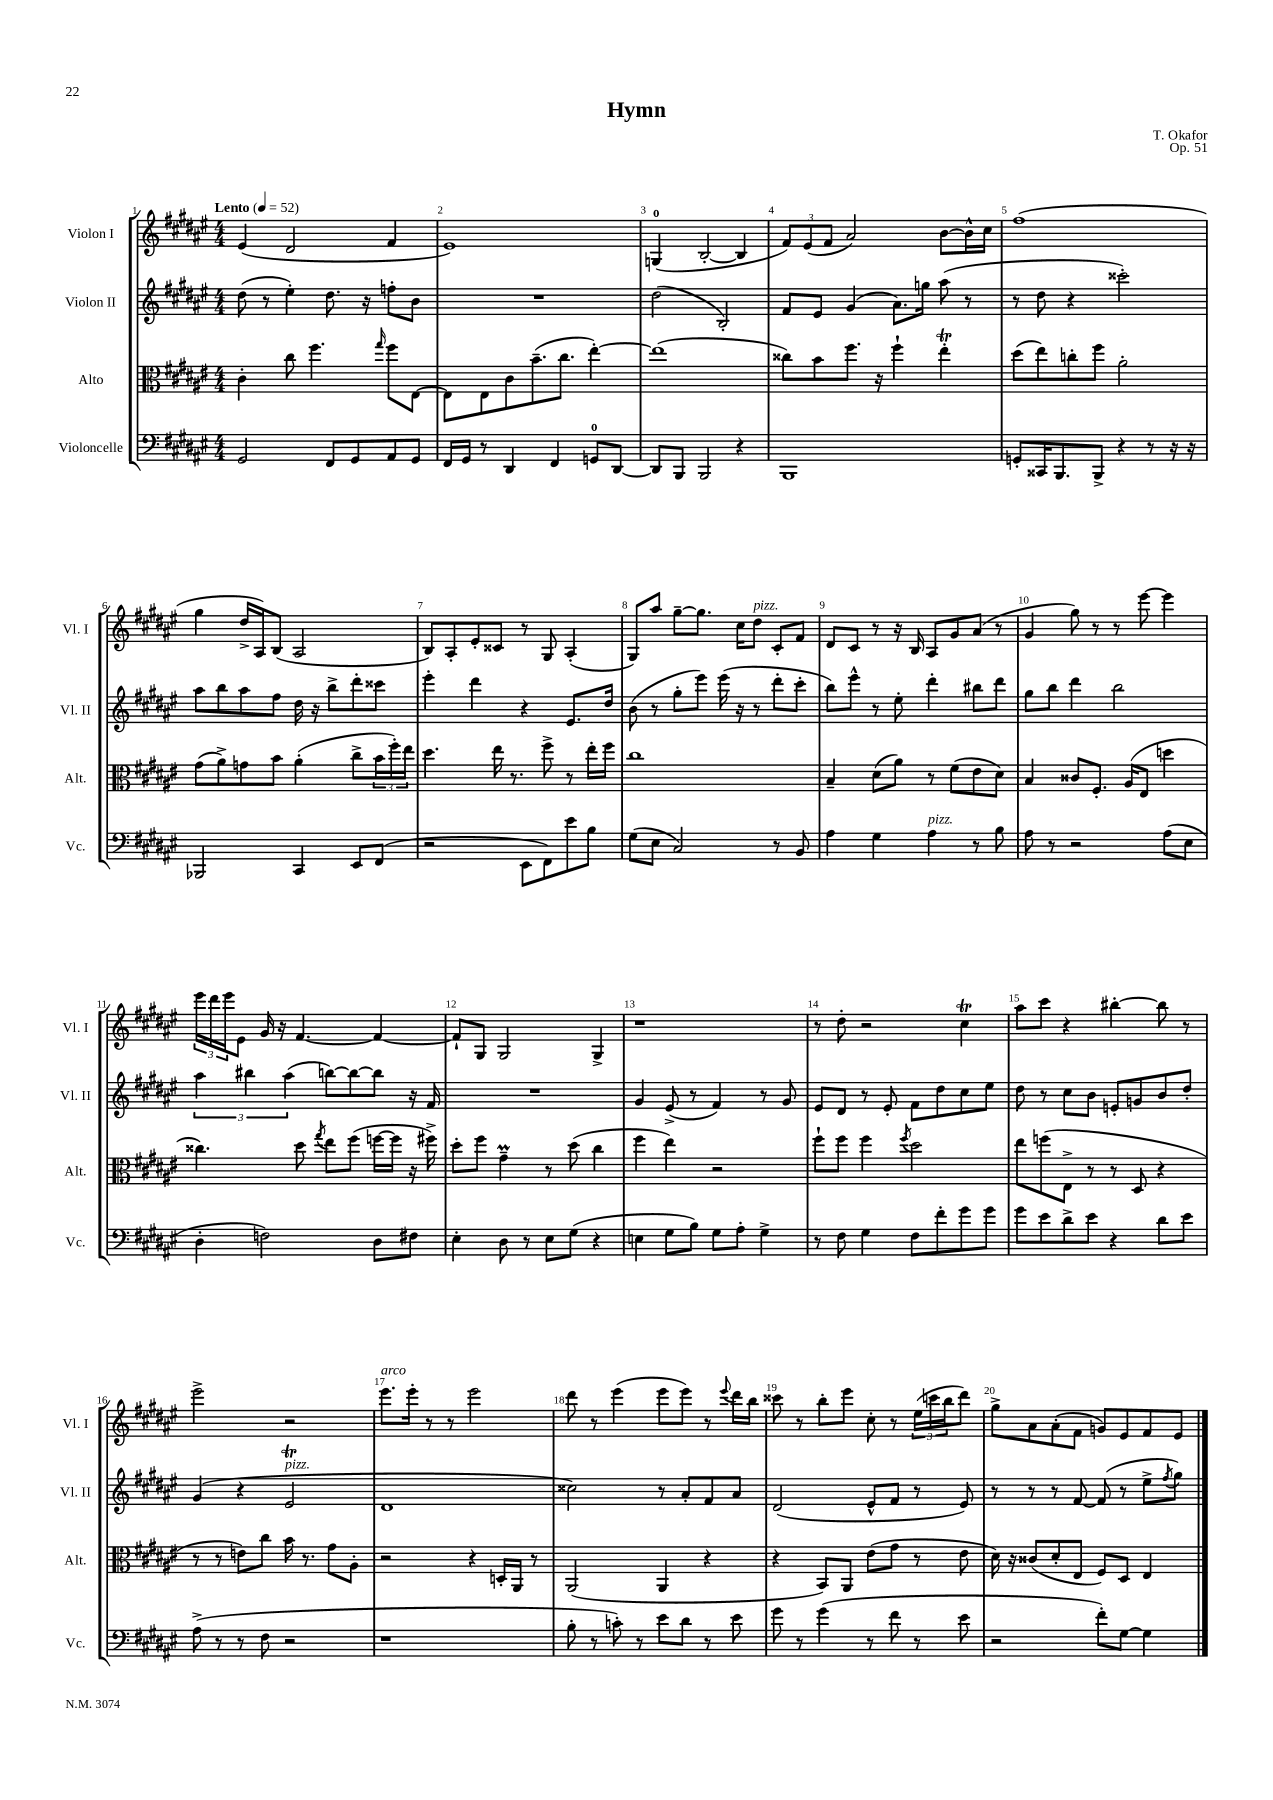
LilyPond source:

\header { title = "Hymn" composer = "T. Okafor" opus = "Op. 51" }
<<
\new StaffGroup <<
\new Staff = "s0" \with { instrumentName = "Violon I" shortInstrumentName = "Vl. I" } {
    \clef treble \key fis \major \numericTimeSignature \time 4/4 \tempo "Lento" 4 = 52
    eis'4( dis'2 fis'4 |
    eis'1) |
    g4-0( b2~-. b4 |
    \tuplet 3/2 { fis'8) eis'8( fis'8 } ais'2) b'8~ b'16-^ cis''16 |
    fis''1( |
    gis''4 dis''16-> ais16) b8( ais2 |
    b8) ais8-. eis'8-. cisis'8 r8 gis8 ais4-.( |
    gis8) ais''8 gis''8~-- gis''8. cis''16 dis''8^\markup { \italic "pizz." } cis'8-. fis'8 |
    dis'8 cis'8 r8 r16 b16 ais8 gis'8 ais'8( r8 |
    gis'4 gis''8) r8 r8 eis'''8~ eis'''4 |
    \tuplet 3/2 { eis'''16 dis'''16 eis'''16 } eis'8 gis'16 r16 fis'4.~ fis'4~ |
    fis'8-! gis8 gis2 gis4-> |
    r1 |
    r8 dis''8-. r2 cis''4\trill |
    ais''8 cis'''8 r4 bis''4~-. bis''8 r8 |
    eis'''2-> r2 |
    eis'''8.^\markup { \italic "arco" } eis'''16-. r8 r8 eis'''2 |
    dis'''8 r8 eis'''4( eis'''8 eis'''8) r8 \appoggiatura { eis'''8 } dis'''16 b''16 |
    cisis'''8 r8 b''8-. eis'''8 cis''8-. r8 \tuplet 3/2 { eis''16( c'''16 b''16 } dis'''8) |
    gis''8-> ais'8 ais'8-.( fis'8 g'8) eis'8 fis'8 eis'8 \bar "|." |
}
\new Staff = "s1" \with { instrumentName = "Violon II" shortInstrumentName = "Vl. II" } {
    \clef treble \key fis \major \numericTimeSignature \time 4/4
    dis''8( r8 eis''4-.) dis''8. r16 f''8-. b'8 |
    R1 |
    dis''2( b2-.) |
    fis'8 eis'8 gis'4( ais'8.) g''16 ais''8( r8 |
    r8 dis''8 r4 cisis'''2-.) |
    ais''8 b''8 ais''8 fis''8 dis''16 r16 b''8-> dis'''8-. cisis'''8 |
    eis'''4-. dis'''4 r4 eis'8. dis''16 |
    b'8( r8 gis''8-. eis'''8) eis'''16( r16 r8 dis'''8-. cis'''8-. |
    b''8) eis'''8-^ r8 eis''8-. dis'''4-. bis''8 dis'''8 |
    gis''8 b''8 dis'''4 b''2 |
    \tuplet 3/2 { ais''4 bis''4 ais''4( } b''8~) b''8~ b''8 r16 fis'16 |
    R1 |
    gis'4 eis'8->( r8 fis'4) r8 gis'8 |
    eis'8 dis'8 r8 eis'8-. fis'8 dis''8 cis''8 eis''8 |
    dis''8 r8 cis''8 b'8 e'8-. g'8 b'8 dis''8-. |
    gis'4( r4 eis'2\trill^\markup { \italic "pizz." } |
    dis'1 |
    cisis''2) r8 ais'8-. fis'8 ais'8 |
    dis'2( eis'8-^ fis'8 r8 eis'8) |
    r8 r8 r8 fis'8~ fis'8( r8 eis''8-> \acciaccatura { fis''8 } gis''8) \bar "|." |
}
\new Staff = "s2" \with { instrumentName = "Alto" shortInstrumentName = "Alt." } {
    \clef alto \key fis \major \numericTimeSignature \time 4/4
    cis'4-. cis''8 fis''4. \grace { gis''16 } fis''8 eis8~ |
    eis8 eis8 cis'8 b'8.--( cis''8. eis''4~-.) |
    eis''1( |
    cisis''8) b'8 fis''8. r16 fis''4-! eis''4-.\trill |
    dis''8( eis''8) c''8-. fis''8 ais'2-. |
    gis'8( ais'8->) g'8 b'8 ais'4-.( cis''8-> \tuplet 3/2 { b'16 fis''16-.) eis''16 } |
    dis''4. eis''16 r8. fis''8-> r8 eis''16-. fis''16 |
    cis''1 |
    b4-- dis'8( ais'8) r8 fis'8( eis'8 dis'8) |
    b4 cisis'8 fis8.-. ais16( eis8 d''4 |
    cisis''4.) dis''8 \acciaccatura { gis''8 } eis''8 fis''8( f''16~ f''16 r16 fis''16->) |
    dis''8-. fis''8 gis'4--\prall r8 dis''8( cis''4 |
    fis''4 eis''4) r2 |
    fis''8-! fis''8 fis''4 \acciaccatura { fis''8 } dis''2 |
    eis''8 f''8( eis8-> r8 r8 dis8 r4 |
    r8 r8 e'8) cis''8 b'16 r8. gis'8 ais8-. |
    r2 r4 d16-. ais,16 r8 |
    ais,2( ais,4 r4 |
    r4 b,8) ais,8 eis'8( gis'8 r8 eis'8 |
    dis'16) r16 cisis'8( dis'8-. eis8 fis8) dis8 eis4 \bar "|." |
}
\new Staff = "s3" \with { instrumentName = "Violoncelle" shortInstrumentName = "Vc." } {
    \clef bass \key fis \major \numericTimeSignature \time 4/4
    gis,2 fis,8 gis,8 ais,8 gis,8 |
    fis,16 gis,16 r8 dis,4 fis,4 g,8-0 dis,8~ |
    dis,8 b,,8 b,,2 r4 |
    b,,1 |
    g,8-. cisis,16 b,,8. b,,8-> r4 r8 r16 r16 |
    bes,,2 cis,4 eis,8 fis,8( |
    r2 eis,8 fis,8) eis'8 b8 |
    gis8( eis8 cis2) r8 b,8 |
    ais4 gis4 ais4^\markup { \italic "pizz." } r8 b8 |
    ais8 r8 r2 ais8( eis8 |
    dis4-. f2) dis8 fis8 |
    eis4-. dis8 r8 eis8 gis8( r4 |
    e4 gis8 b8) gis8 ais8-. gis4-> |
    r8 fis8 gis4 fis8 fis'8-. gis'8 gis'8 |
    gis'8 eis'8 dis'8-> eis'8 r4 dis'8 eis'8 |
    ais8->( r8 r8 fis8 r2 |
    r1 |
    b8-. r8 c'8-.) r8 eis'8 dis'8 r8 eis'8 |
    gis'8 r8 gis'4( r8 fis'8 r8 eis'8 |
    r2 fis'8-.) gis8~ gis4 \bar "|." |
}
>>
>>
\layout { \context { \Score \override BarNumber.break-visibility = ##(#f #t #t) barNumberVisibility = #all-bar-numbers-visible } }
